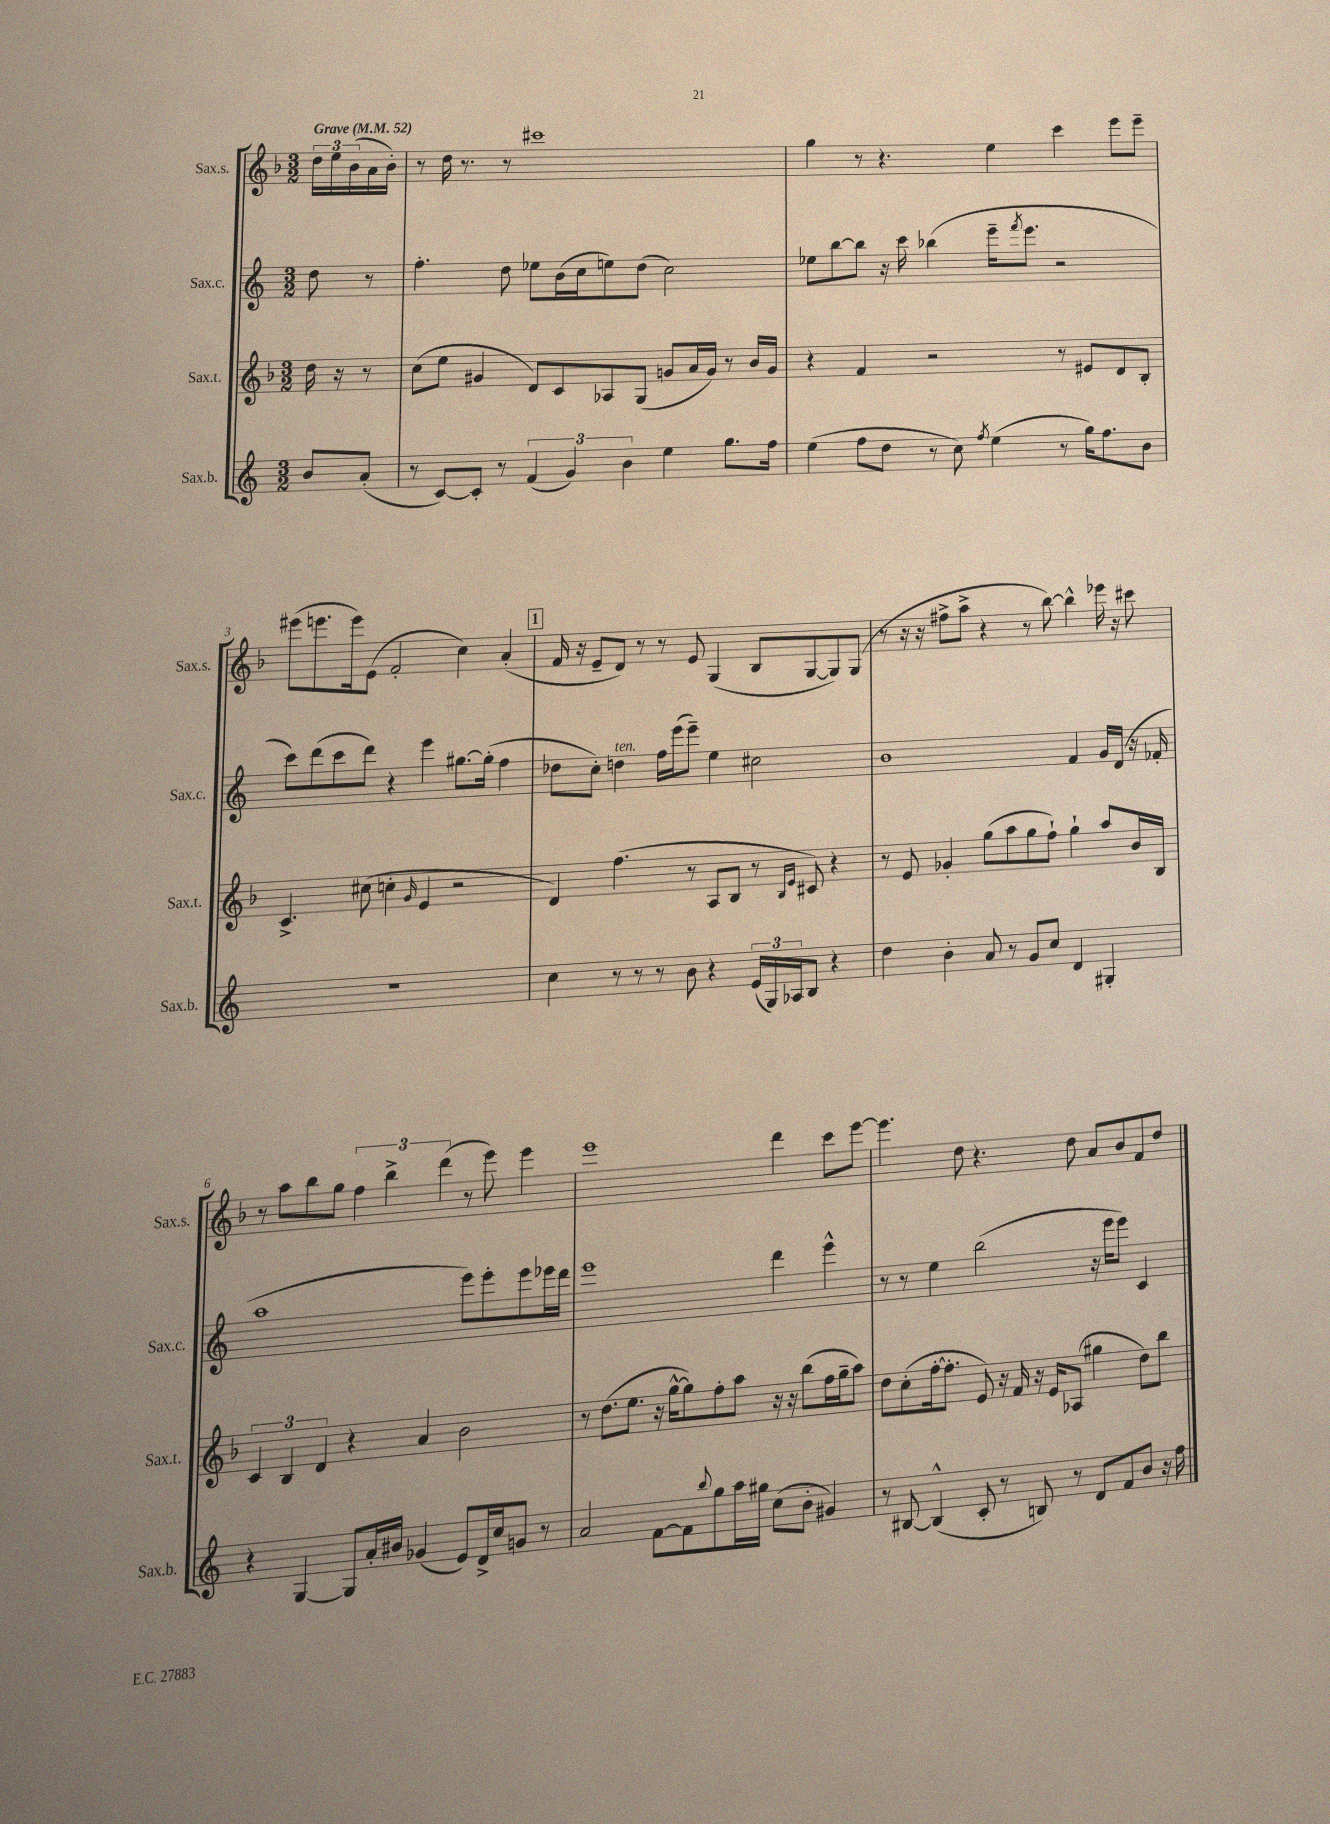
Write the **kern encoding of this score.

**kern	**kern	**kern	**kern
*staff4	*staff3	*staff2	*staff1
*clefG2	*clefG2	*clefG2	*clefG2
*k[]	*k[b-]	*k[]	*k[b-]
*M3/2	*M3/2	*M3/2	*M3/2
*MM52	*MM52	*MM52	*MM52
8b	16dd	8dd	24dd
.	.	.	24ee
.	16r	.	.
.	.	.	(24b-
(8a'	8r	8r	16a
.	.	.	16b-')
=	=	=	=
8r	(8cc	4.ff'	8r
[8c)	8ee	.	16dd
.	.	.	8.r
8c']	4g#	.	.
8r	.	8dd	8r
(6f	8d)	8ee-	1ccc#
.	8c	(16b	.
6g)	.	.	.
.	.	16cc	.
.	8A-	8ee)	.
6b	.	.	.
.	(8G	(8dd	.
4ee	8g	2cc)	.
.	16a	.	.
.	16g)	.	.
8.gg	8r	.	.
.	16b-	.	.
16ff	16g	.	.
=	=	=	=
(4ee	4r	8ee-	4gg
.	.	[8bb	.
8ff	4f	8bb]	8r
8dd	.	16r	4.r
.	.	16ccc	.
8r	2r	(4bb-	.
8cc)	.	.	.
8qff	.	.	.
(4ee	.	16eee~	4ee
.	.	8qfff	.
.	.	8.eee	.
8r	8r	2r	4ccc
16gg)	8e#	.	.
8.ff	.	.	.
.	8d	.	8eee
8b	8B-'	.	8eee~
=	=	=	=
1.r	4.c^	8ccc)	(8eee#
.	.	(8ddd	8.eee
.	.	8ccc	.
.	.	.	16eee)
.	(8cc#	8ddd)	(8e
.	4cc'	4r	2f'
.	16qqg	.	.
.	4e	4eee	.
.	2r	[8.gg#	4cc)
.	.	(16gg#']	.
.	.	4ff	(4a'
=	=	=	=
4cc	4d)	8dd-	16f
.	.	.	16r
.	.	8cc')	8e~
8r	(4.ff	4dd	8d)
8r	.	.	8r
8r	.	16ff	8r
.	.	(16eee	.
8b	8r	8eee~)	8e
4r	8A	4ee	(4G
.	8B-	.	.
(24e	8r	2cc#	8B-
24G)	.	.	.
24A-	.	.	.
.	16qqB-	.	.
.	16qqe	.	.
8B	8c#)	.	[8G
4r	4r	.	8G])
.	.	.	(8G
=	=	=	=
4dd	8r	1b	8r
.	8e	.	16r
.	.	.	16r
4b'	4g-'	.	8ff#^
.	.	.	8aa^
8a	(8gg	.	4r
8r	8aa	.	.
8g	8gg	.	8r
8cc	8ff`)	.	[8bb-)
4d	4gg`	4f	4bb-^^]
4G#'	8aa	16g	16eee-
.	.	(16d	16r
.	16b-	16r	8ccc#
.	16B-	16f-'	.
=	=	=	=
4r	6c	1aa	8r
.	.	.	8aa
.	6B-	.	.
[4G	.	.	8bb-
.	6d	.	.
.	.	.	8gg
8G]	4r	.	6ff
16a'	.	.	.
.	.	.	6bb-^
16b#	.	.	.
(4g-	4a	.	.
.	.	.	(6ddd
8e)	2b-	8eee)	8r
16d^	.	8eee'	8eee)
16cc	.	.	.
8g	.	8eee	4eee
8r	.	16eee-	.
.	.	16ddd	.
=	=	=	=
2a	8r	1eee	1eee
.	(8.dd	.	.
.	8.ee	.	.
[8f	16r	.	.
.	[16gg^^	.	.
8f]	8gg])	.	.
8qqbb	.	.	.
8gg	8ff'	.	.
16aa	8aa	.	.
16gg#	.	.	.
(8cc	16r	4ddd	4ddd
.	16r	.	.
8b'	(8bb-	.	.
4g#)	16ff	4eee^^	8ccc
.	16gg~	.	.
.	8aa)	.	[8eee
=	=	=	=
8r	8dd	8r	4.eee]
[8B#	(8cc'	8r	.
(4B#^^]	[16ff'	4ee	.
.	8.ff']	.	.
.	.	.	8dd
8c'	8e)	(2bb	4.r
8r	16r	.	.
.	16f	.	.
8B)	16r	.	.
.	16e	.	.
8r	(8A-	.	8dd
8d	4gg#	16r	8a
.	.	16eee	.
8f	.	8eee)	8b-
8b	8dd)	4c	8f
16r	8bb-	.	8dd
16ff	.	.	.
==	==	==	==
*-	*-	*-	*-
